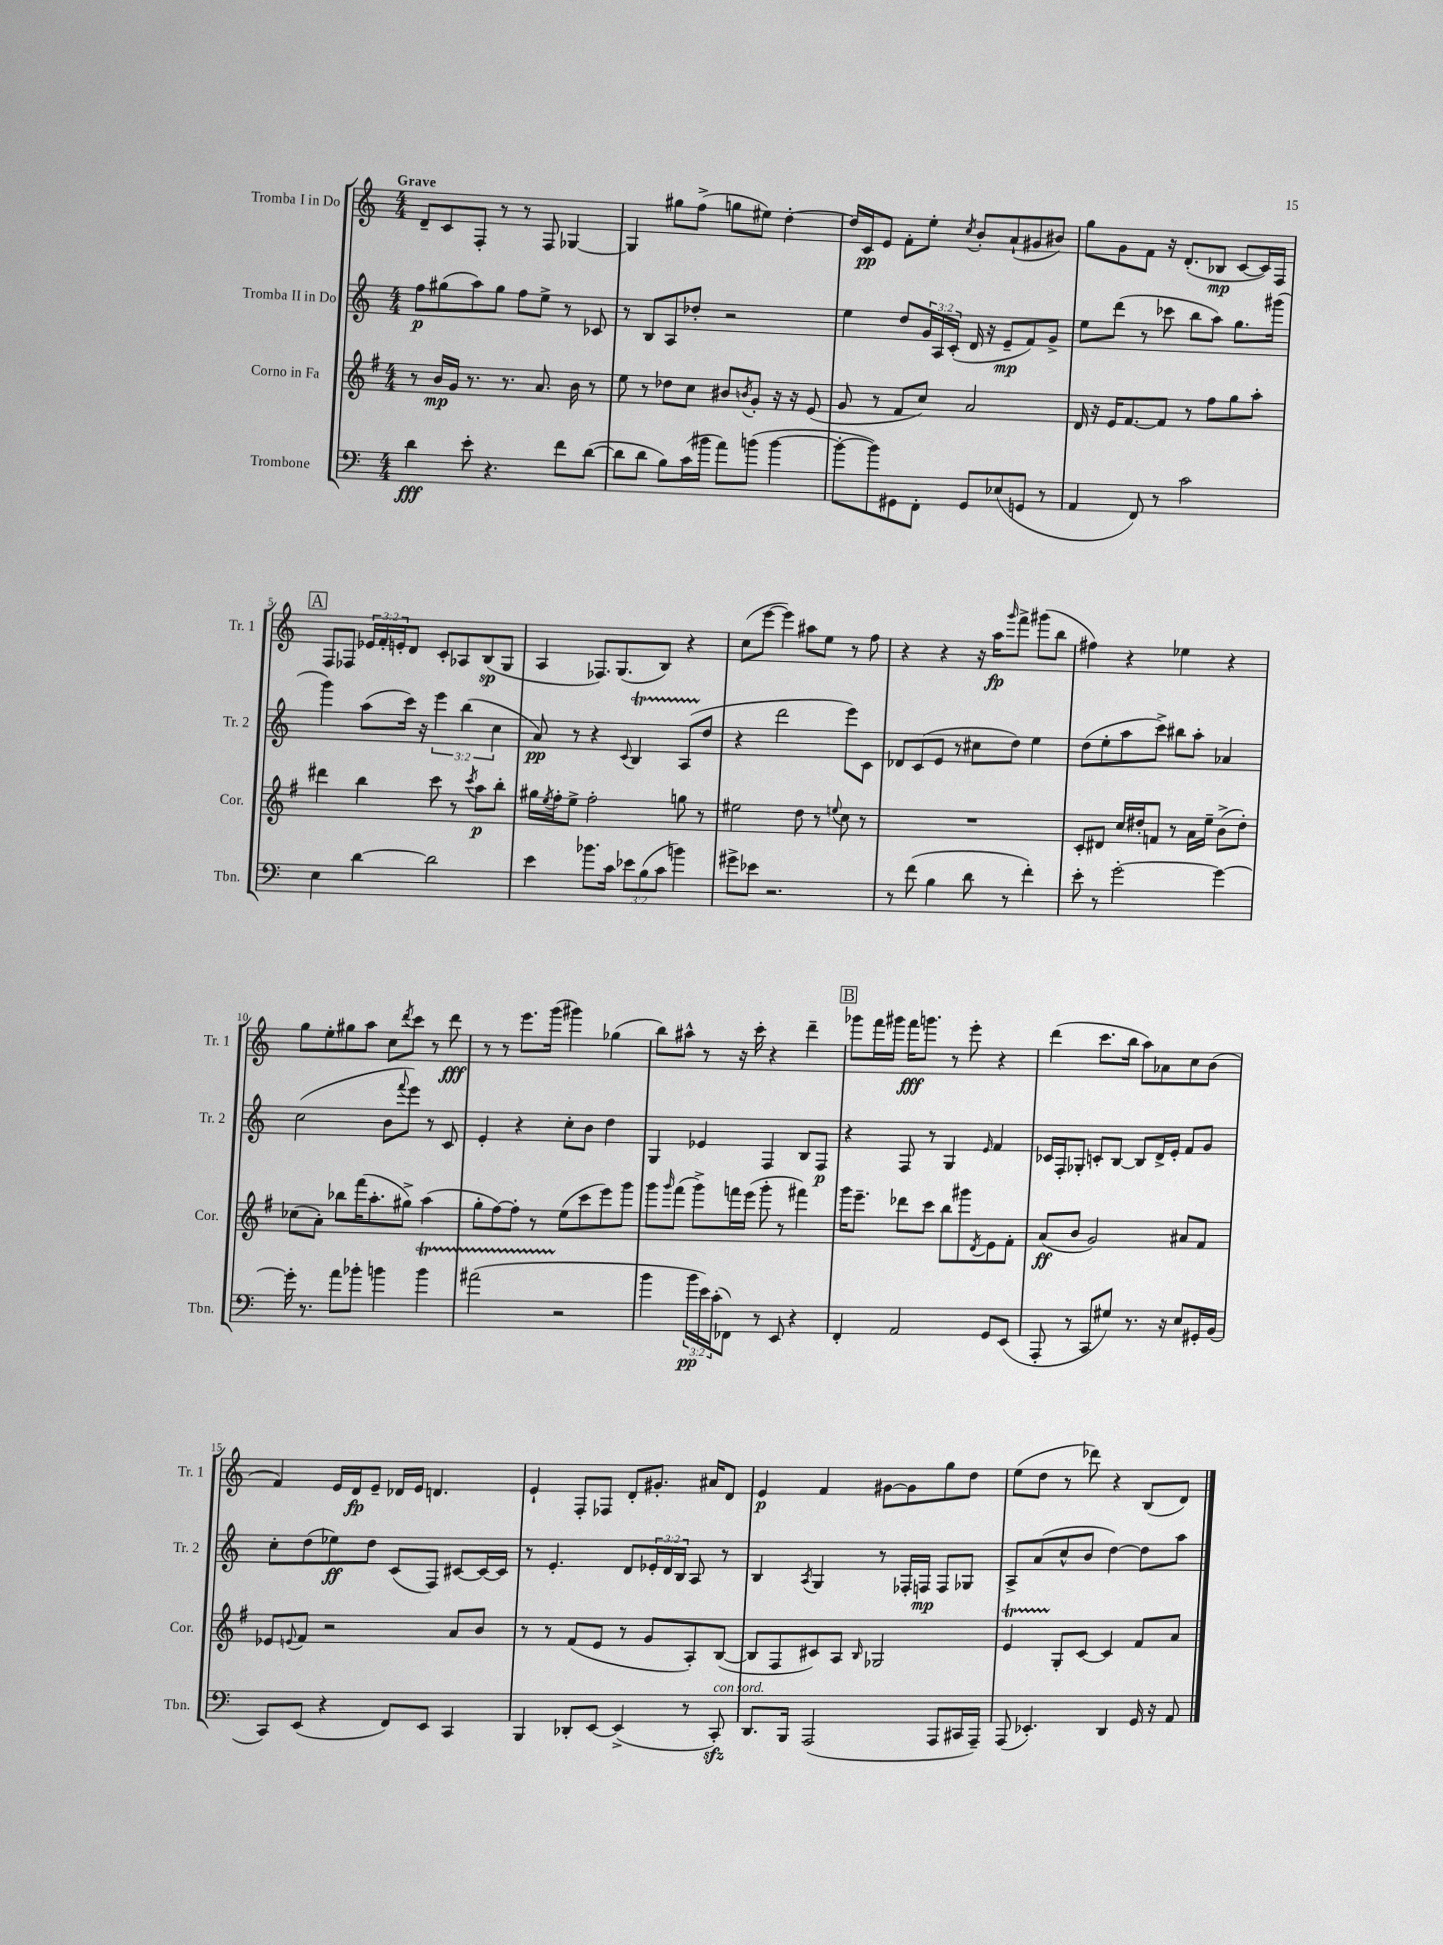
<<
\new StaffGroup <<
\new Staff = "s0" \with { instrumentName = "Tromba I in Do" shortInstrumentName = "Tr. 1" } {
    \clef treble \key c \major \numericTimeSignature \time 4/4 \override Staff.TupletNumber.text = #tuplet-number::calc-fraction-text \tempo "Grave"
    d'8-- c'8 f8-. r8 r8 f8 ges4~ |
    ges4 gis''8 f''8->( g''8 eis''8) d''4~-. |
    d''16 c'16\pp e'8 f'8-. e''8-. \acciaccatura { c''8 } b'8-. a'8-!( gis'8 bis'8) |
    g''8 g'8 f'8 r16 d'8.-.( bes8\mp c'8~ c'16) f16 |
    \mark \markup { \box "A" } f8 fes8 \tuplet 3/2 { ees'16 f'16-. e'16-. } d'8 c'8-. aes8 b8\sp( g8 |
    a4 fes8.) g8.( b8) r4 |
    c''8( e'''8~ e'''4) ais''8 e''8 r8 f''8 |
    r4 r4 r16 a''16\fp \grace { g'''16 } f'''8-> gis'''8( b''8 |
    fis''4) r4 ees''4 r4 |
    g''8 e''8-. gis''8 a''8 c''8 \acciaccatura { d'''8 } c'''8 r8 d'''8\fff |
    r8 r8 e'''8. g'''16( gis'''4) ges''4( |
    b''8) ais''8-^ r8 r16 c'''16-. r4 d'''4-- |
    \mark \markup { \box "B" } ges'''8 f'''16 gis'''16 f'''16\fff g'''8. r8 e'''8-. r4 |
    d'''4( c'''8. b''16 a''8) aes'8 c''8 b'8( |
    f'4) e'16 d'16\fp e'8-- des'16 e'16 d'4. |
    e'4-! f8-. fes8 d'8-. gis'8.-. ais'16 d'8 |
    e'4\p f'4 gis'8~ gis'8 g''8 d''8 |
    e''8( d''8 r8 des'''8) r4 b8( d'8) \bar "|." |
}
\new Staff = "s1" \with { instrumentName = "Tromba II in Do" shortInstrumentName = "Tr. 2" } {
    \clef treble \key c \major \numericTimeSignature \time 4/4 \override Staff.TupletNumber.text = #tuplet-number::calc-fraction-text
    f''8\p gis''8( a''8) gis''8 f''8 e''8-> r8 ces'8 |
    r8 b8 a8 des''8-. r2 |
    e''4 d''8 \tuplet 3/2 { g'16 a16 c'16-.( } d'16 r16 e'8--\mp f'8) g'8-> |
    e''8 d'''8( r8 ces'''8 b''8 a''8) g''8. gis'''16( |
    \mark \markup { \box "A" } g'''4) a''8( c'''16) r16 \tuplet 3/2 { e'''4 b''4( c''4 } |
    a'8\pp) r8 r4 \appoggiatura { c'8 } b4\startTrillSpan a8( d''8\stopTrillSpan |
    r4 d'''2 e'''8) c'8 |
    des'8 c'8( e'8 r8 cis''8 d''8) e''4 |
    d''8( e''8-. a''8 c'''8->) bis''8 a''8-. aes'4 |
    c''2( b'8 \appoggiatura { f'''8 } e'''8) r8 c'8 |
    e'4-. r4 c''8-. b'8 d''4 |
    g4 ees'4 f4 b8 f8\p |
    \mark \markup { \box "B" } r4 f8 r8 g4 \grace { e'16 } f'4 |
    ces'16 f16-. ges8-. c'8-. b8~ b8 d'16-> e'16-. f'8 g'8 |
    c''8-. d''8( ees''8\ff) d''8 c'8( f8) cis'8~ cis'16~ cis'16 |
    r8 e'4.-. d'8 \tuplet 3/2 { ees'16-. d'16 b16 } a8 r8 |
    b4 \acciaccatura { a8 } g4 r8 fes16-. f16\mp f8 ges8 |
    a8-> a'8( c''8-^ b'8 d''4~) d''8 a''8 \bar "|." |
}
\new Staff = "s2" \with { instrumentName = "Corno in Fa" shortInstrumentName = "Cor." } {
    \clef treble \key g \major \numericTimeSignature \time 4/4
    r8 b'16\mp g'16 r8. r8. a'8. b'16 r8 |
    e''8 r8 des''8 c''8 bis'8 \acciaccatura { b'8 } g'8-. r16 r16 e'8( |
    g'8 r8 fis'8 c''8) a'2 |
    d'16 r16 e'16 fis'8.~ fis'8 r8 fis''8 g''8 a''8-. |
    \mark \markup { \box "A" } dis'''4 b''4 c'''8 r8 \acciaccatura { c'''8 } a''8\p b''8-. |
    gis''16 \acciaccatura { e''8 } fis''16-. e''8-> fis''2-. g''8 r8 |
    eis''2 d''8 r8 \appoggiatura { e''8 } c''8 r8 |
    R1 |
    c'8-. dis'8 c''16 dis''16-. f'8 r8 a'16 e''16-- b'8->( dis''8-.) |
    ces''8( a'8-.) bes''8 fis'''16( a''8.-. gis''8->) a''4( |
    g''8-. fis''8~) fis''8-. r8 e''8( c'''8 e'''8) g'''8 |
    g'''8 \grace { g'''16 } fis'''8( g'''8->) f'''16 e'''16( g'''8-. r8 fis'''4) |
    \mark \markup { \box "B" } g'''16 e'''8.-- des'''8 c'''8 b''8 gis'''8 \acciaccatura { d'8 } e'8 fis'8-. |
    a'8\ff( b'8 g'2) ais'8 fis'8 |
    ees'8 \appoggiatura { e'8 } fis'8 r2 a'8 b'8 |
    r8 r8 fis'8( e'8 r8 g'8 a8-.) b8~( |
    b8 fis8 cis'8) a8 \grace { b16 } ges2 |
    e'4\startTrillSpan g8-.\stopTrillSpan c'8~ c'4 fis'8 a'8 \bar "|." |
}
\new Staff = "s3" \with { instrumentName = "Trombone" shortInstrumentName = "Tbn." } {
    \clef bass \key c \major \numericTimeSignature \time 4/4 \override Staff.TupletNumber.text = #tuplet-number::calc-fraction-text
    d'4\fff e'8-. r4. f'8 d'8~( |
    d'8 d'8 b8) c'16( bis'16 a'8) b'8( b'4~ |
    b'8~-. b'8) gis,8 f,8-. gis,8 ees8( g,8 r8 |
    a,4 f,8) r8 c'2 |
    \mark \markup { \box "A" } e4 d'4~ d'2 |
    e'4 bes'8. c'16 \tuplet 3/2 { ees'8 b8( c'8 } b'4) |
    gis'8-> ees'8 r2. |
    r8 f'8( b4 d'8 r8 f'4-.) |
    e'8-. r8 g'2~-. g'4~ |
    g'16-. r8. a'8 bes'8-. b'4 b'4\startTrillSpan |
    ais'2( r2\stopTrillSpan |
    b'4 \tuplet 3/2 { b'16\pp e'16) c'16-.( } fes,8) r8 e,8 r4 |
    \mark \markup { \box "B" } f,4-. a,2 g,8 e,8( |
    a,,8-. r8 c,8 gis8) r8. r16 e8 gis,16-. b,16( |
    c,8) e,8( r4 f,8) e,8 c,4 |
    b,,4 des,8-. e,8~ e,4->( r8 c,8-.\sfz^\markup { \italic "con sord." }) |
    d,8. b,,16 a,,2( a,,8 cis,16 a,,16--) |
    a,,8( ees,4.-.) d,4 g,16 r16 a,8 \bar "|." |
}
>>
>>
